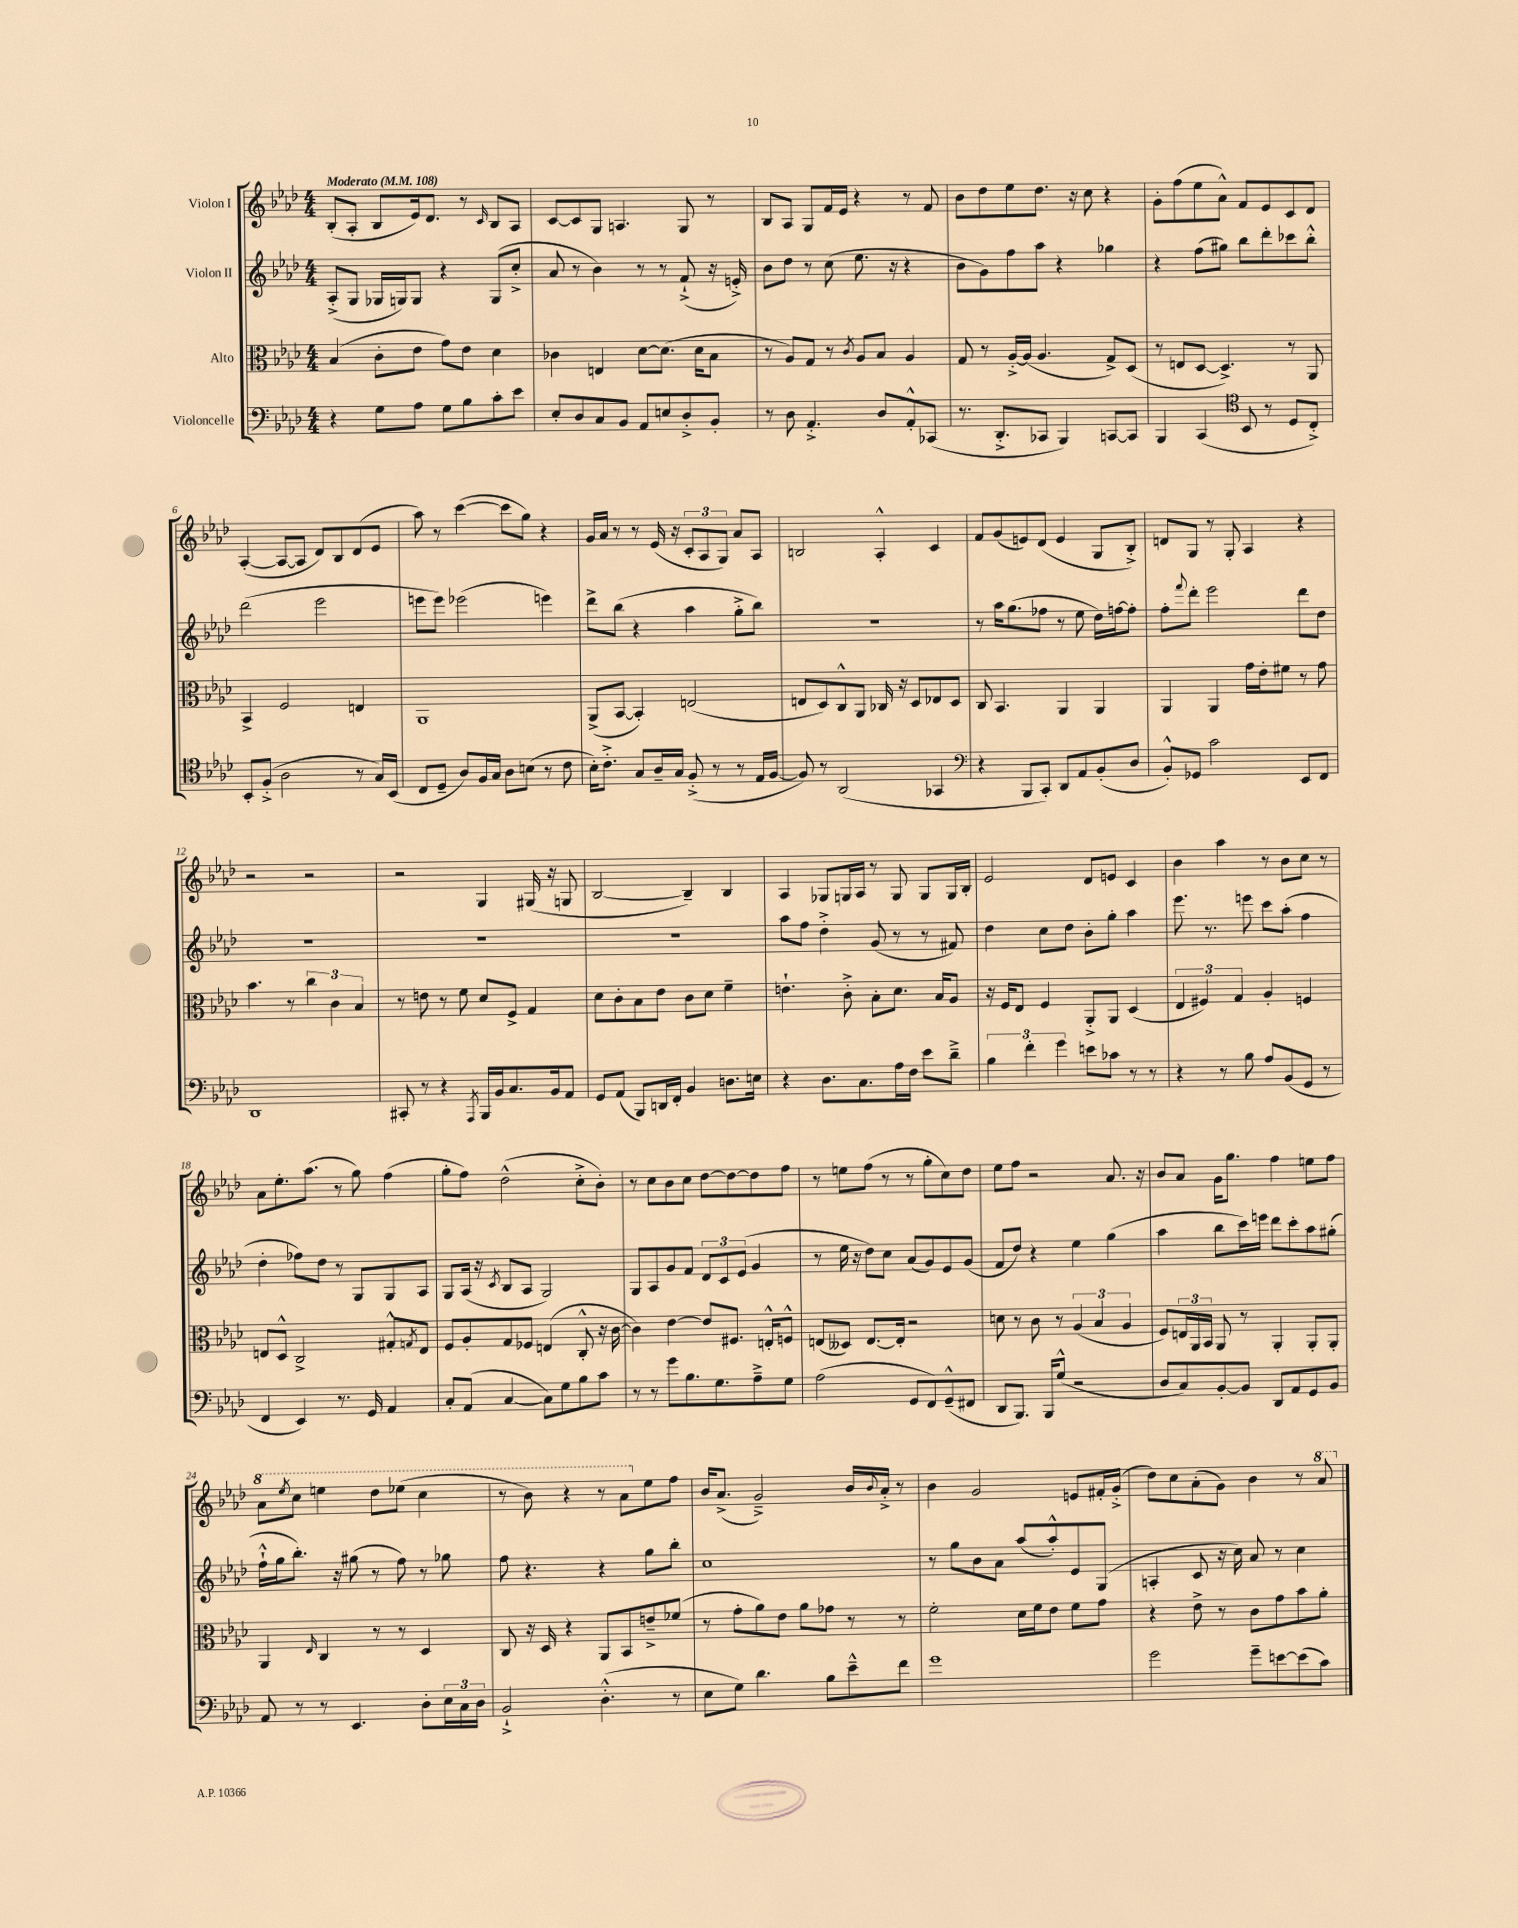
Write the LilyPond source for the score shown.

<<
\new StaffGroup <<
\new Staff = "s0" \with { instrumentName = "Violon I" } {
    \clef treble \key aes \major \numericTimeSignature \time 4/4 \tempo "Moderato" 4 = 108
    bes8-.( aes8-. bes8 ees'16) des'8. r8 \grace { c'16 } bes8 aes8 |
    c'8~ c'8 g8 a4. g8 r8 |
    bes8 aes8 g8 f'16 ees'16 r4 r8 f'8 |
    bes'8 des''8 ees''8 des''8. r16 c''8 r4 |
    g'8-. f''8( ees''8 aes'8-^) f'8 ees'8 c'8 des'8 |
    aes4~-.( aes8~ aes8 des'8) bes8 des'8( ees'8 |
    aes''8) r8 c'''4~( c'''8 g''8) r4 |
    g'16 aes'16 r8 r8 ees'16( r16 \tuplet 3/2 { c'8-. aes8 g8) } aes'8 aes8 |
    b2 aes4-.-^ c'4 |
    f'8 g'8( e'8) des'8( e'4 g8 bes8-.->) |
    d'8 g8 r8 g8-. aes4 r4 |
    r2 r2 |
    r2 g4 gis16( r16 g8 |
    bes2~ bes4--) bes4 |
    aes4 ges8 g16 aes16 r8 g8 g8 g16 bes16-. |
    ees'2 des'8 e'8 c'4 |
    bes'4 aes''4 r8 bes'8 c''8 r8 |
    aes'8 ees''8.-. aes''8.( r8 g''8) f''4( |
    g''8-. f''8) des''2-^( c''8-.-> bes'8-.) |
    r8 c''8 bes'8 c''8 des''8~ des''8~ des''8 f''8 |
    r8 e''8 f''8( r8 r8 g''8-. c''8) des''8 |
    ees''8 f''8 r2 aes'8. r16 |
    bes'8 aes'8 g'16 g''8. f''4 e''8 f''8 |
    \ottava #1 aes''8 \acciaccatura { ees'''8 } c'''8 e'''4 des'''8 ees'''8( c'''4 |
    r8 bes''8) r4 r8 aes''8 \ottava #0 ees''8 f''8 |
    bes'16 aes'8.->( g'2--->) bes'16 \appoggiatura { bes'8 } aes'16-.-> r8 |
    bes'4 g'2 e'8 fis'16-. g'16-.->( |
    des''8) c''8 aes'8-.( g'8) bes'4 r8 \ottava #1 aes''8 \ottava #0 \bar "|." |
}
\new Staff = "s1" \with { instrumentName = "Violon II" } {
    \clef treble \key aes \major \numericTimeSignature \time 4/4
    aes8-.->( g8 ges16 g16) g8 r4 g8( c''8-.-> |
    aes'8 r8 bes'4) r8 r8 f'8-!->( r16 e'16-.->) |
    bes'8 des''8 r8 c''8( ees''8. r16 r4 |
    bes'8 g'8) f''8 aes''8 r4 ges''4 |
    r4 f''8( gis''8) bes''8 des'''8-. ces'''8 bes''8-.-^ |
    des'''2( ees'''2 |
    e'''8 e'''8) ees'''2( e'''4) |
    des'''8-> bes''8( r4 aes''4 g''8-.-> bes''8) |
    R1 |
    r8 aes''16 g''8.( fes''8 r8 ees''8 des''16) f''16~ f''8-. |
    f''8-. \appoggiatura { f'''8 } des'''8-. ees'''2 des'''8 des''8 |
    R1 |
    R1 |
    R1 |
    aes''8 f''8 des''4-.-> g'8( r8 r8 fis'8) |
    des''4 c''8 des''8 bes'8-. g''8-. aes''4 |
    ees'''8. r8. e'''8 c'''8 aes''8-.( f''4 |
    des''4-. fes''8) des''8 r8 g8 g8 aes8 |
    g8 aes16( r16 \acciaccatura { c'8 } bes8 aes8 g2) |
    g8 aes8 g'8 f'8 \tuplet 3/2 { des'8 c'8 ees'8( } g'4 |
    r8 ees''16 r16 des''8) c''8 aes'8( g'8) ees'8 g'8( |
    f'8 des''8) r4 ees''4 g''4( |
    aes''4 bes''8 c'''16) e'''16 des'''8 c'''8-. aes''8 gis''8-.( |
    f''16-!-^ g''16 bes''8.-.) r16 gis''8( r8 f''8) r8 ges''8 |
    f''8 r4. r4 g''8 bes''8-. |
    c''1 |
    r8 g''8 bes'8 aes'8 aes''8( aes''8-.-^) ees'8 g8( |
    a4-. c'8 r16 c''16) aes'8 r8 c''4 \bar "|." |
}
\new Staff = "s2" \with { instrumentName = "Alto" } {
    \clef alto \key aes \major \numericTimeSignature \time 4/4
    bes4( c'8-. ees'8 g'8) ees'8 des'4 |
    ces'4 e4 des'8~ des'8.( des'16 bes8 |
    r8 aes8) g8 r8 \acciaccatura { c'8 } aes8 bes8 aes4 |
    g8 r8 aes16~-.-> aes16( aes4. g8->) des8( |
    r8 e8 des8~ des4.->) r8 aes,8 |
    bes,4-> f2 e4 |
    aes,1 |
    aes,8->( bes,8~ bes,4-.) e2( |
    e8 des8) c8-^ aes,8 ces16 r16 des8 ees8 des8 |
    c8 bes,4. aes,4 aes,4 |
    aes,4 aes,4 g'16 ees'16-. fis'8 r8 g'8 |
    bes'4. r8 \tuplet 3/2 { c''4 c'4 bes4 } |
    r8 e'8 r8 f'8 des'8 f8-> g4 |
    des'8 c'8-. bes8 ees'8 c'8 des'8 f'4-- |
    e'4.-! c'8-.-> bes8-. des'8. bes16 aes8 |
    r16 f16 ees8 f4 aes,8-.-> aes,8 des4( |
    \tuplet 3/2 { ees4 fis4) g4 } aes4-. f4 |
    e8 des8-^ c2-> gis8-.-^ \acciaccatura { g8 } e8 |
    f8 aes8-. g8 fes8 e4( c8-.-^ r16 c'16~ |
    c'4) ees'4~ ees'8 fis8. e16-.-^ f8-^ |
    e8( deses8) e8.~ e16-. r2 |
    d'8 r8 c'8 r8 \tuplet 3/2 { aes4( bes4 aes4 } |
    f8) \tuplet 3/2 { e16 aes,16 bes,16 } aes,8 r8 aes,4-. aes,8-. aes,8-. |
    aes,4 \grace { ees16 } c4 r8 r8 des4 |
    c8 r16 des16 r4 aes,8 bes,8 e'8---> fes'8( |
    r8 g'8-. aes'8) ees'8 aes'8 ges'8 r8 r8 |
    f'2-. des'16 f'16 ees'8 f'8 g'8 |
    r4 ees'8-> r8 c'8 g'8 bes'8 aes'8-. \bar "|." |
}
\new Staff = "s3" \with { instrumentName = "Violoncelle" } {
    \clef bass \key aes \major \numericTimeSignature \time 4/4
    r4 g8 aes8 g8 bes8 c'8-. ees'8 |
    ees8-. des8 c8 bes,8 aes,8 e8 des8-.-> bes,8-. |
    r8 des8 aes,4.-.-> des8 aes,8-.-^ ces,8( |
    r8. des,8.-.-> ces,8 bes,,4) c,8~ c,8 |
    bes,,4 c,4( \clef tenor bes,8 r8 des8 c8-.->) |
    bes,8-. f8-.->( aes2 r8 g16) bes,16( |
    c8 des8-- aes8) f16 g16 aes8 b8( r8 c'8 |
    bes16-.) c'8.-.-> g8 aes16-- g16 f8-.->( r8 r8 ees16 f16~ |
    f8) r8 aes,2( ges,4 |
    \clef bass r4 bes,,8 c,8-.) des,8 aes,8 bes,8-.( des8 |
    bes,8-.-^) ges,8 c'2 ees,8 f,8 |
    des,1 |
    cis,8-. r8 r4 \acciaccatura { aes,,8 } bes,,16 bes,16 c8. bes,16 aes,8 |
    g,8 aes,8( bes,,8) d,16 f,16-. bes,4 d8. e16 |
    r4 des8. c8. aes16 f16 ees'8 des'8---> |
    \tuplet 3/2 { bes4 f'4-. g'4 } e'8 ces'8 r8 r8 |
    r4 r8 bes8 aes8 bes,8( g,8 r8 |
    f,4 ees,4) r8. g,16 aes,4 |
    c8-. aes,8( c4~ c8) g8 bes8 c'8 |
    r8 r8 g'8 bes8. g8. aes8---> g8 |
    aes2( g,8 f,8) g,8---^( fis,8 |
    des,8 bes,,8.) bes,,16 g8-^( r2 |
    des8 c8) bes,8~-. bes,8 des,8 aes,8 g,8 bes,8 |
    aes,8 r8 r8 ees,4. des8-. \tuplet 3/2 { ees16 c16 des16 } |
    bes,2-!-> des4.-.-^( r8 |
    ees8 g8) des'4. bes8 ees'8---^ f'8 |
    g'1 |
    g'2 g'8-- e'8~ e'8( c'8) \bar "|." |
}
>>
>>
